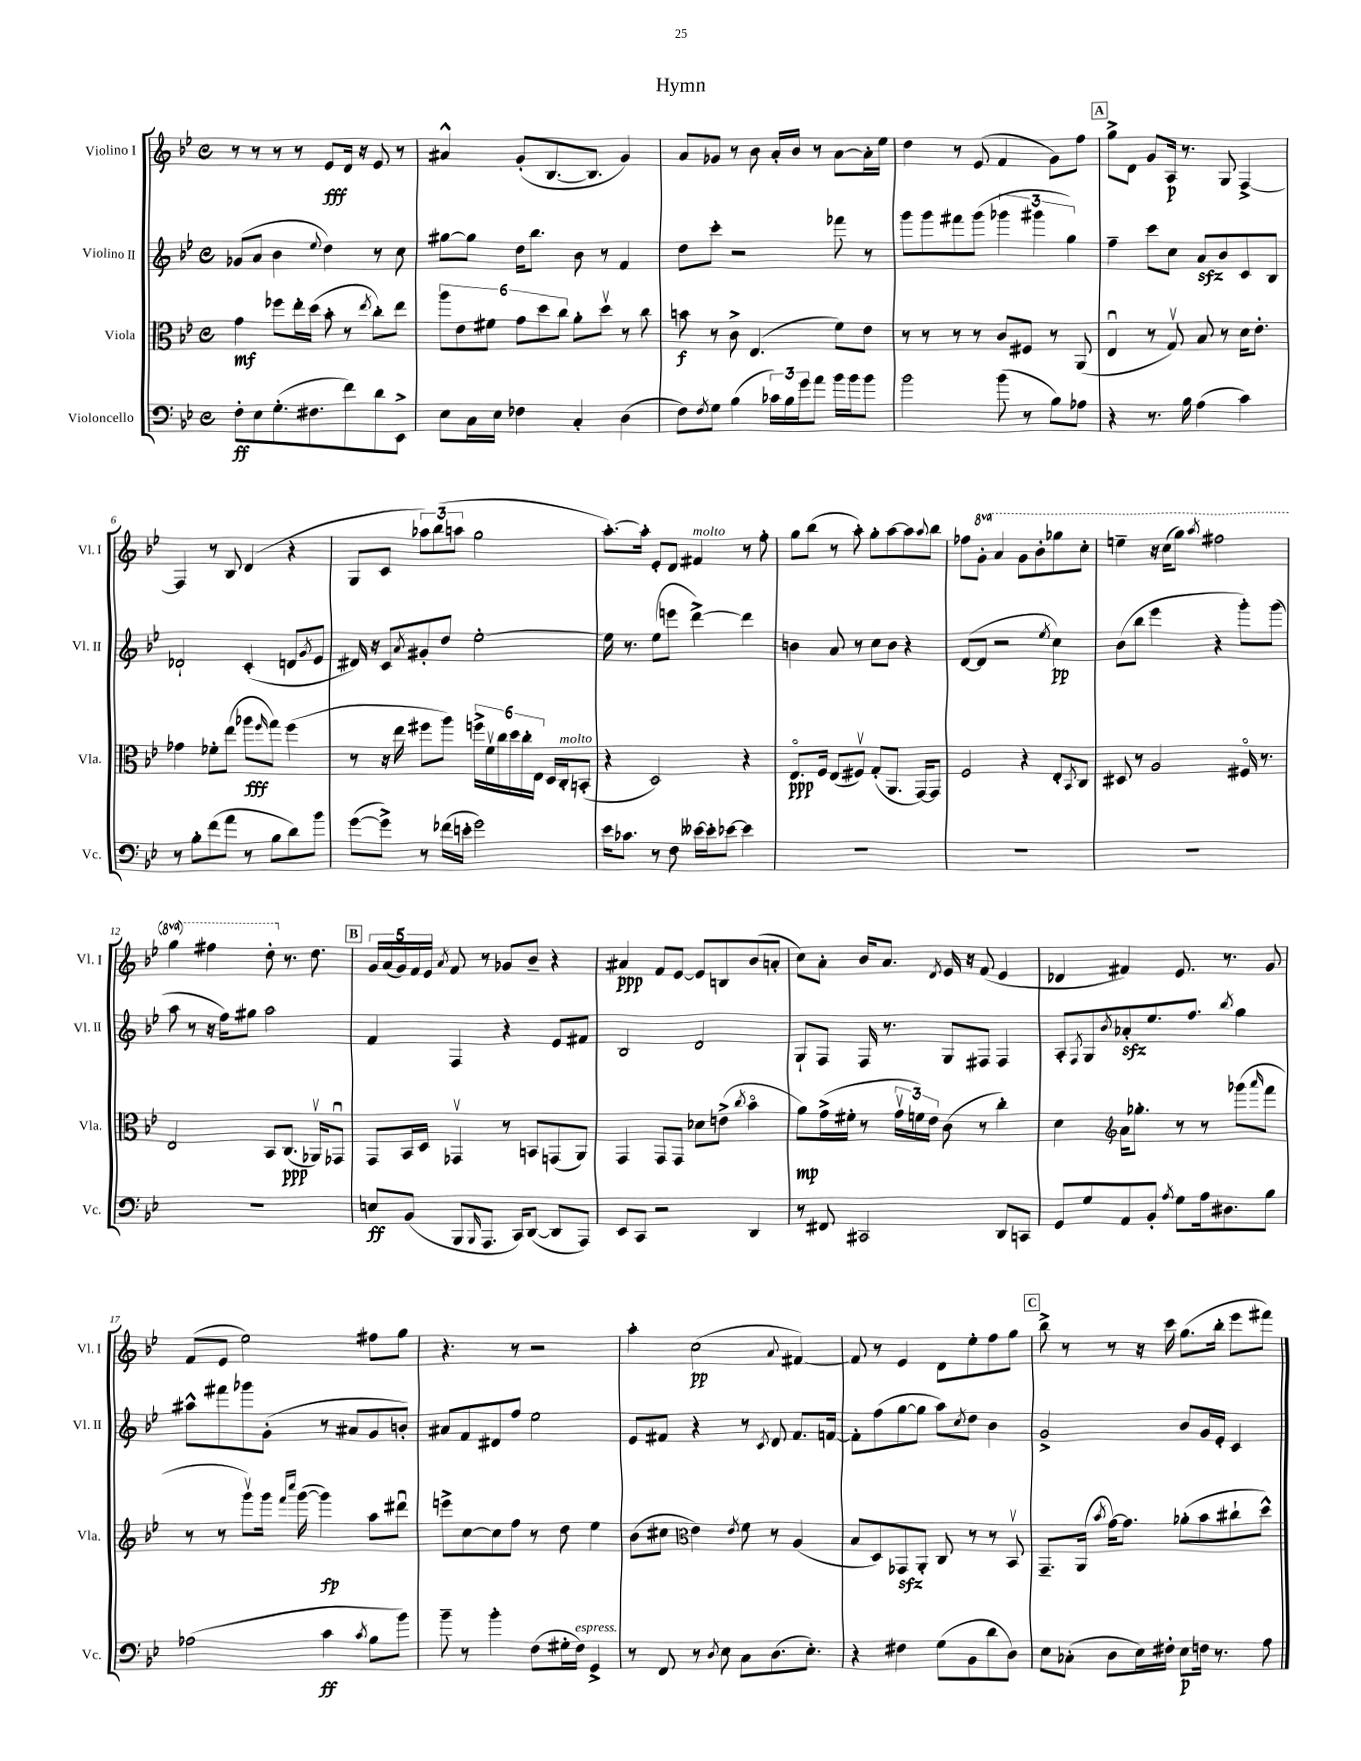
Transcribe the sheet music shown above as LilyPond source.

\header { title = "Hymn" }
<<
\new StaffGroup <<
\new Staff = "s0" \with { instrumentName = "Violino I" shortInstrumentName = "Vl. I" } {
    \clef treble \key bes \major \defaultTimeSignature \time 4/4 \set Staff.ottavationMarkups = #ottavation-simple-ordinals
    r8 r8 r8 r8 ees'8\fff d'16 r16 ees'8 r8 |
    ais'4-^ g'8-.( bes8.~ bes8. g'4) |
    a'8 ges'8 r8 bes'8 a'16-. bes'16 r8 a'8~ a'16-. ees''16 |
    d''4 r8 ees'8( f'4 g'8) f''8 |
    \mark \markup { \box "A" } g''8-> d'8 g'8 a16\p r8. g8 f4~-> |
    f4 r8 bes8 d'4( r4 |
    g8 c'8 \tuplet 3/2 { aes''8) bes''8( a''8 } g''2 |
    a''8.~-.) a''16-. ees'8-. d'8 fis'4^\markup { \italic "molto" } r8 f''8-. |
    g''8 bes''8( r8 a''8-.) g''8-. a''8~ a''8 \appoggiatura { a''8 } bes''8 |
    fes''8 \ottava #1 g''8-. a''4 g''8 bes''8-. ges'''8 c'''8-. |
    e'''4-- r16 c'''16( g'''8) \acciaccatura { a'''8 } fis'''2 |
    g'''4 fis'''4 d'''8-. \ottava #0 r8. d''8. |
    \mark \markup { \box "B" } \tuplet 5/4 { g'16 a'16( g'16) f'16 ees'16 } \acciaccatura { a'8 } f'8 r8 ges'8 bes'8-- r4 |
    ais'4\ppp f'8 ees'8~ ees'8 b8 bes'8( a'8-. |
    c''8) a'8-. bes'16 a'8. \acciaccatura { d'8 } ees'16 r16 f'8( ees'4 |
    des'4 fis'4) ees'8. r8. g'8 |
    f'8( ees'8 ees''2) fis''8 g''8 |
    r4. r8 r2 |
    a''4-. c''2\pp( \appoggiatura { a'8 } fis'4~) |
    fis'8 r8 ees'4 d'8 ees''8-. f''8 g''8 |
    \mark \markup { \box "C" } bes''8-> r8 r8 r16 c'''16 g''8.( bes''16-. ees'''8 fis'''8) \bar "|." |
}
\new Staff = "s1" \with { instrumentName = "Violino II" shortInstrumentName = "Vl. II" } {
    \clef treble \key bes \major \defaultTimeSignature \time 4/4
    ges'8( a'8 bes'4 \appoggiatura { ees''8 } d''4) r8 c''8 |
    gis''8~ gis''8 d''16 bes''8. bes'8 r8 f'4 |
    d''8 c'''8-. r2 fes'''8 r8 |
    g'''8 g'''8 fis'''8 g'''8( \tuplet 3/2 { ges'''4 gis'''4 g''4) } |
    \mark \markup { \box "A" } f''4-- c'''8 c''8 a'8\sfz bes'8 c'8 bes8 |
    des'2-! c'4-.( d'8 \acciaccatura { g'8 } ees'8 |
    dis'16) r16 c'8 \acciaccatura { a'8 } gis'8-. d''8 ees''2~-. |
    ees''16 r8. ees''8( e'''8 d'''4~->) d'''4 |
    b'4 a'8 r8 c''8 b'8 r4 |
    d'8~( d'8 r2 \acciaccatura { ees''8 } c''4\pp) |
    bes'8( bes''8 ees'''4 r4 g'''8-.) g'''8( |
    a''8 r8 r16 f''16) gis''8 a''2 |
    \mark \markup { \box "B" } f'4 f4 r4 ees'8 fis'8 |
    bes2 d'2 |
    g8-! f8 f16 r8. g8 fis8 fis4 |
    a8-. \acciaccatura { f8 } g8 \acciaccatura { bes'8 } aes'8-.\sfz ees''8. f''8. \acciaccatura { bes''8 } g''4 |
    ais''8-^ fis'''8 ges'''8 g'8-.( r8 ais'8 g'8 b'8-.) |
    ais'8 f'8 dis'8 f''8 ees''2 |
    ees'8 fis'8 r4 r8 \acciaccatura { c'8 } d'8 fis'8. f'16~ |
    f'8-. f''8( g''8~ g''8 a''8) \acciaccatura { c''8 } d''8 bes'4 |
    \mark \markup { \box "C" } g'2-> bes'8 g'16 ees'16-. c'4 \bar "|." |
}
\new Staff = "s2" \with { instrumentName = "Viola" shortInstrumentName = "Vla." } {
    \clef alto \key bes \major \defaultTimeSignature \time 4/4
    g'4\mf fes''8 ees''16-. d''16( bes'8-. r8 \acciaccatura { ees''8 } c''8-.) ees''8 |
    \tuplet 6/4 { a''8 ees'8 fis'8 g'8 d''8 c''8 } a'8-. d''8\upbow r8 c''8 |
    b'8\f r8 c'8-> ees4.( f'8) ees'8 |
    r8 r8 r8 r8 c'8 fis8 r8 a,8( |
    \mark \markup { \box "A" } ees4\downbow r8 g8\upbow) bes8 r8 d'16 ees'8.-. |
    ges'4 fes'8-. ees''8( aes''8\fff \grace { f''16 } g''8) f''4( |
    r8 r16 ees''16 fis''8 a''8) \tuplet 6/4 { f''16-> f'16\upbow c''16 d''16 c''16-. ees16 } d16 c16-.^\markup { \italic "molto" } b,8-.( |
    r4 d2) r4 |
    ees8.\flageolet\ppp f16 ees8( fis8\upbow) g8-.( a,8. g,16~) g,8 |
    f2 r4 ees8-. \acciaccatura { bes,8 } c8 |
    dis8 r8 a2 fis16\flageolet r8. |
    ees2 bes,8 c8.\ppp( aes,16\upbow) ges,8\downbow |
    \mark \markup { \box "B" } g,8 bes,16 d16 ges,4\upbow r8 b,8 g,8( a,8) |
    g,4 g,8 g,8 des'8 e'8->( \acciaccatura { c''8 } bes'4\flageolet |
    a'8\mp) g'16->( fis'16-. r8 \tuplet 3/2 { g'16\upbow f'16) ees'16 } c'8( r8 c''4-.) |
    d'4 \clef treble a'16 ges''8.-. r8 r8 ges'''8( \grace { a'''16 } f'''8 |
    r8 r8 g'''8\upbow) g'''16 \grace { f'''16 c''''16 } g'''16~( g'''4\fp) a''8 dis'''8\downbow |
    e'''8-> c''8~ c''8 f''8 r8 d''8 ees''4 |
    bes'8( cis''8 \clef alto ees'4) \acciaccatura { ees'8 } f'8 r8 a4( |
    bes8 d8) ges,8\sfz a,8-. c8 r8 r8 bes,8\upbow |
    \mark \markup { \box "C" } g,8.-- a,16( \acciaccatura { bes'8 } g'16~) g'8. aes'8-.( bes'8 cis''8-! d''8-^) \bar "|." |
}
\new Staff = "s3" \with { instrumentName = "Violoncello" shortInstrumentName = "Vc." } {
    \clef bass \key bes \major \defaultTimeSignature \time 4/4
    f8-.\ff ees8 g8.-.( fis8. f'8) d'8 ees,8-> |
    ees8 c16 ees16 fes4 c4-. d4( |
    f8) \acciaccatura { f8 } g8 bes4( \tuplet 3/2 { ces'16) bes16 g'16 } a'8 bes'16 bes'16 bes'8 |
    bes'2 bes'8( r8 bes8) aes8 |
    \mark \markup { \box "A" } r4 r8. bes16 a4( c'4) |
    r8 bes8-. f'8( a'8 r8 bes8 d'8) bes'8 |
    g'8~( g'8->) r8 fes'16( e'16-. g'2) |
    ees'16 ces'8. r8 f8 eeses'16~ eeses'16-. ees'8~ ees'4 |
    R1 |
    R1 |
    R1 |
    R1 |
    \mark \markup { \box "B" } e8\ff bes,8( bes,,8 \grace { bes,,16 } a,,8. c,16) d,8~( d,8 a,,8) |
    ees,8 c,8 r2 d,4 |
    r8 fis,8 cis,2 d,8 c,8 |
    g,8 g8 a,8 bes,8-. \acciaccatura { a8 } g8 a16 dis8. bes8 |
    aes2( c'4\ff \acciaccatura { c'8 } bes8 bes'8) |
    bes'8-- r8 bes'4-. f8( gis16-. f16^\markup { \italic "espress." }) g,4-> |
    r8 f,8 r8 \acciaccatura { d8 } ees8 c8 d8.( ees8.-.) |
    r4 fis4 g8( bes,8 d'8 d8) |
    \mark \markup { \box "C" } ees8 ces8-.( d8 ees16) fis16-. ees8\p f16 r8. a8 \bar "|." |
}
>>
>>
